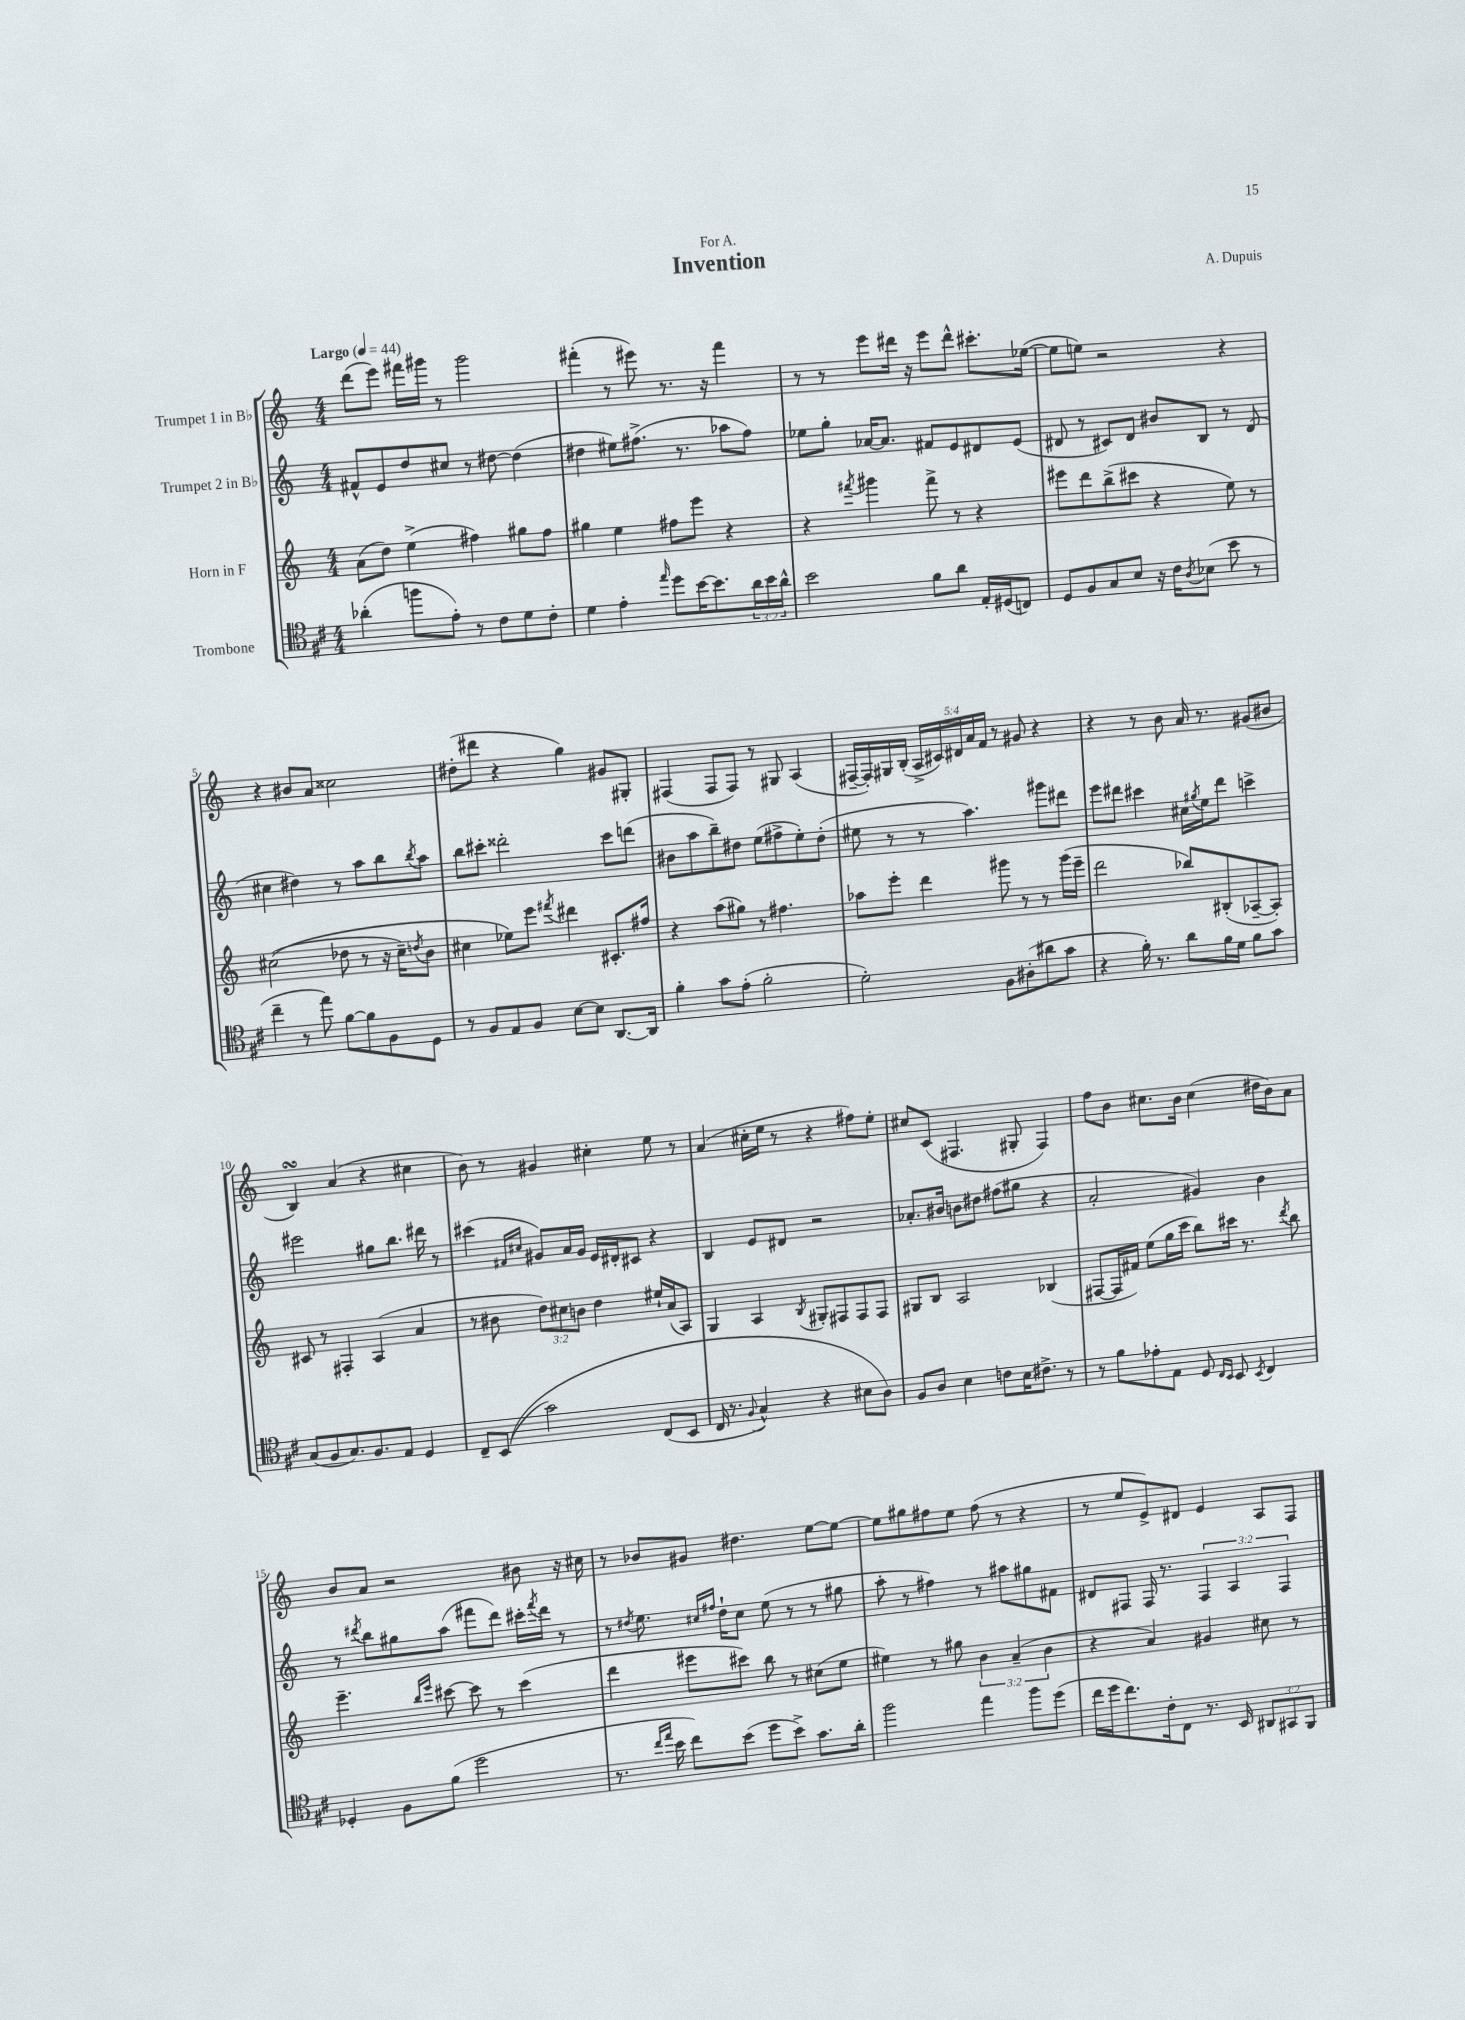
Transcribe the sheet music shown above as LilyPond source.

\header { title = "Invention" composer = "A. Dupuis" dedication = "For A." }
<<
\new StaffGroup <<
\new Staff = "s0" \with { instrumentName = "Trumpet 1 in Bb" } {
    \clef treble \key c \major \numericTimeSignature \time 4/4 \override Staff.TupletNumber.text = #tuplet-number::calc-fraction-text \tempo "Largo" 4 = 44
    d'''8( e'''8) fis'''16 gis'''16 r8 gis'''2 |
    fis'''4-.( r8 eis'''8) r8. r16 fis'''4 |
    r8 r8 e'''8 dis'''16 r16 e'''8 dis'''8-^ cis'''8.-. ees''16~( |
    ees''8 e''8) r2 r4 |
    r4 bis'8 a'8 cisis''2 |
    dis''8-.( dis'''8 r4 g''4) gis'8 gis8-. |
    fis4( fis8 fis8) r8 gis8 a4( |
    fis16~-- fis16-.) gis16 b16-.( \tuplet 5/4 { a16-> cis'16) dis'16 a'16 f'16 } r8 gis'8 r4 |
    r4 r8 b'8 a'16 r8. gis'8( bis'8 |
    b4\turn) a'4( r4 cis''4 |
    b'8) r8 gis'4 cis''4-. e''8 r8 |
    a'4( cis''16-. e''16 r8 r4 fis''8) e''8-. |
    cis''8 c'8( fis4. gis8-. fis4) |
    f''8 b'8 cis''8. b'16 cis''4( dis''16 b'16) a'8 |
    b'8 a'8 r2 bis'8 r16 cis''16 |
    r8 bes'8 gis'8 dis''4. e''8~ e''8~ |
    e''8 gis''8 fis''8 e''8 fis''8( r8 r4 |
    r8 e''8 e'8->) dis'8 e'4 a8 f8 \bar "|." |
}
\new Staff = "s1" \with { instrumentName = "Trumpet 2 in Bb" } {
    \clef treble \key c \major \numericTimeSignature \time 4/4 \override Staff.TupletNumber.text = #tuplet-number::calc-fraction-text
    fis'8-^ e'8 d''8 cis''8 r8 dis''8~ dis''4( |
    dis''4 eis''8) fis''8.->( r8. aes''8 fis''8) |
    ees''8 g''8-. aes'16~ aes'8. fis'8 e'8 dis'8 e'8( |
    dis'8 r8 cis'8) dis'8 bis'8 b8 r8 dis'8( |
    cis''4 dis''4) r8 a''8 b''8 \acciaccatura { b''8 } a''8 |
    b''8 cis'''8-. disis'''2-. cis'''8 d'''8( |
    bis'8 a''8 b''8--) dis''8 e''8( fis''8-> e''8-.) dis''8-.( |
    eis''8 r8 r8 a''4.) gis'''8 dis'''8 |
    e'''8 dis'''8 cis'''4 cis''16 \acciaccatura { gis''8 } e''16 dis'''8 c'''4-> |
    eis'''2 gis''8 b''8. dis'''16 r8 |
    cis'''4( \grace { fis'16 cis''16 } gis'8) a'16 gis'16 e'16 dis'16-. cis'8 r4 |
    b4 e'8 dis'8 r2 |
    aes'8.-. bis'16 b'8 dis''8 fis''8( gis''8 r4 |
    a'2-. gis'4) b'4 |
    r8 \acciaccatura { dis'''8 } b''8 gis''8 a''8( fis'''8 dis'''8) cis'''16-. \acciaccatura { fis'''8 } dis'''16 r8 |
    r8 \acciaccatura { dis''8 } e''8. \grace { cis''16 fis''16 } dis''16-! cis''8 e''8( r8 r8 gis''8 |
    a''8-. r8 fis''4) r8 ais''8 gis''8 fis'8 |
    dis'8 fis8 fis16 r8. \tuplet 3/2 { fis4 a4 fis4 } \bar "|." |
}
\new Staff = "s2" \with { instrumentName = "Horn in F" } {
    \clef treble \key c \major \numericTimeSignature \time 4/4 \override Staff.TupletNumber.text = #tuplet-number::calc-fraction-text
    a'8( d''8) e''4->( fis''4) gis''8 fis''8 |
    gis''4 e''4 fis''8 e'''8 r4 |
    r4 \acciaccatura { fis'''8 } gis'''4 fis'''8-> r8 r4 |
    eis'''8 d'''8 b''8->( cis'''8 r4 e''8) r8 |
    cis''2(\( des''8 r8 r16 cis''16--) \acciaccatura { d''8 } b'8 |
    cis''4 ees''8\) e'''8 \acciaccatura { fis'''8 } dis'''4 cis'8.-. fis''16 |
    r4 a''8( gis''8) r8 fis''4. |
    aes''8 e'''8-. d'''4 gis'''8 r8 r8 gis'''16( e'''16-- |
    d'''2 bes''8) bis8-.( aes8~-- aes8-.) |
    cis'8 r8 fis4-. a4( a'4 |
    r8 bis'8 \tuplet 3/2 { d''8) cis''8 b'8 } d''4 eis''16-! a'16( a8) |
    g4 a4 \acciaccatura { b8 } gis8-. fis8 fis8 fis8 |
    gis8 b8 a2 bes4( |
    fis8~ fis16 fis'16) e''8( g''16 c'''16 b''8) cis'''16 r8. \acciaccatura { d'''8 } b''8 |
    e'''4.-- \grace { b''16 e'''16 } cis'''8~ cis'''8 r8 cis'''4( |
    d'''4 eis'''8 cis'''8) b''8 r8 cis''8( e''8 |
    eis''4) r8 gis''8 \tuplet 3/2 { b'4 a'4--( b'4 } |
    r4 a'4) gis'4 cis''8 r8 \bar "|." |
}
\new Staff = "s3" \with { instrumentName = "Trombone" } {
    \clef tenor \key d \major \numericTimeSignature \time 4/4 \override Staff.TupletNumber.text = #tuplet-number::calc-fraction-text
    aes'4-.( f''8 e'8-.) r8 cis'8 d'8 cis'8-. |
    d'4 e'4-. \grace { e''16 } d''8 b'16~ b'8. \tuplet 3/2 { a'16 b'16 a'16-^ } |
    b'2 fis'8 a'8 e16-. dis16( c8) |
    d8 fis8 g8 b8 r16 cis'16 \acciaccatura { a8 } bes8( b'8 r8 |
    cis''4-- r8 e''8) fis'8~ fis'8 fis8 d8 |
    r8 fis8 e8 fis8 b8~ b8 a,8.~ a,16 |
    fis'4-. g'8 e'8-.( fis'2-. |
    d'2-.) fis8 ais8-.( ais'8 g'8 |
    r4 fis'16-.) r8. a'8 fis'16 d'16 fis'8 g'8 |
    g8( fis8 g8.) fis8. e8 d4 |
    cis8-- b,8(\( g'2) cis8( b,8 |
    cis16 r8. \appoggiatura { fis8 } g4-^) r4 bis8 a8\) |
    fis8 a8 b4 c'8 b16 cis'8.-> r8 |
    r8 fis'8 ees'8-. e8 d8 \grace { cis16 b,16 } b,8 \acciaccatura { b,8 } cis4 |
    des4-. fis8 fis'8( d''2 |
    r8. \grace { cis''16 e''16 } b'16 cis''8) b'8( d''8 b'8->) g'8. a'16-. |
    fis''2 e''4 fis''8 d''8( |
    cis''16 d''16 cis''8.) cis'16-. cis8 r8. b,16 \tuplet 3/2 { ais,8 gis,8 fis,8 } \bar "|." |
}
>>
>>
